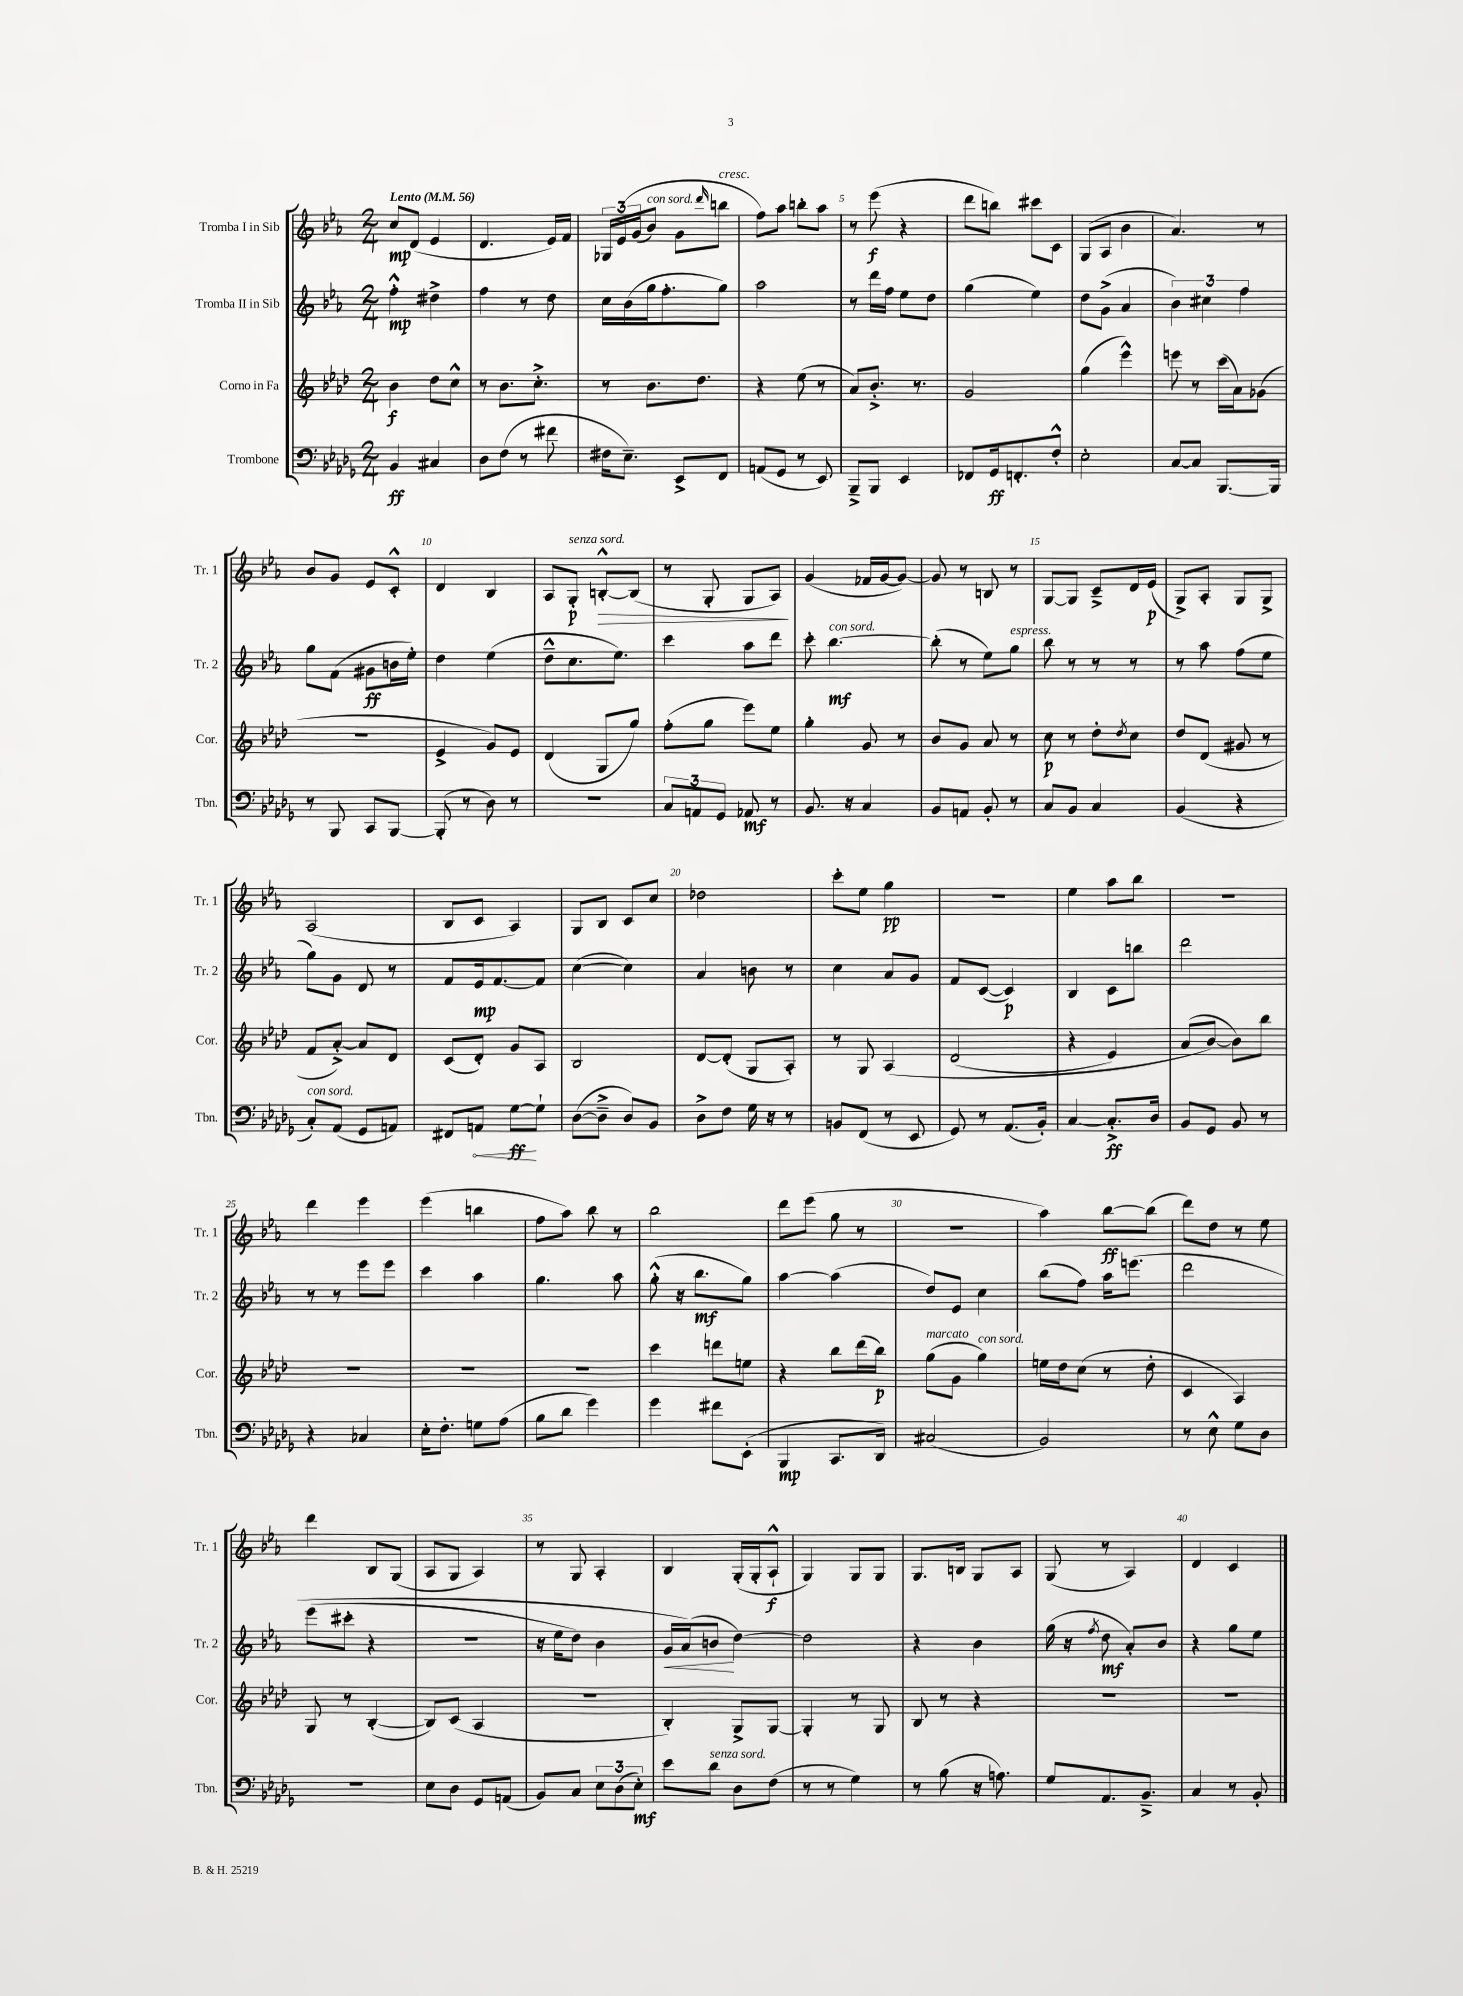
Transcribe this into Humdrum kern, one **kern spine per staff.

**kern	**kern	**kern	**kern
*staff4	*staff3	*staff2	*staff1
*clefF4	*clefG2	*clefG2	*clefG2
*k[b-e-a-d-g-]	*k[b-e-a-d-]	*k[b-e-a-]	*k[b-e-a-]
*M2/4	*M2/4	*M2/4	*M2/4
*MM56	*MM56	*MM56	*MM56
4BB-/	4b-\	4ff'^^\	8cc/L
.	.	.	(8d/J
4C#/	8dd-\L	4dd#^\	4e-/
.	8cc^^\J	.	.
=	=	=	=
8D-\L	8r	4ff\	4.d/
(8F\J	8.b-\L	.	.
8r	.	8r	.
.	8.cc'^\J	.	.
8f#\	.	8dd\	16e-/LL)
.	.	.	16f/JJ
=	=	=	=
16F#\LK	8r	16cc\LL	24G-/LL
.	.	.	&(24e-/
8.E-~\J)	.	(16b-\	.
.	.	.	(24g/J
.	8.b-\L	16gg\J	8b-/J)
.	.	8.ff'\	.
8EE-^/L	.	.	8g\L
.	8.dd-\J	.	.
.	.	.	16qqddd/
8FF/J	.	8gg\J)	8bb\J
=	=	=	=
(8AA/L	4r	2aa-\	8ff\L&)
8GG-/J	.	.	8aa-\J
8r	(8ee-\	.	8bb'\L
8EE-/)	8r	.	8aa-\J
=	=	=	=
8BBB-~^/L	8a-/L)	8r	8r
8BBB-/J	8.b-'^/J	16ddd\LL	(8eee-\
.	.	16ff\JJ	.
4EE-/	.	8ee-\L	4r
.	8.r	.	.
.	.	8dd\J	.
=	=	=	=
8FF-/L	2g/	(4gg\	8ddd\L
16GG-/k	.	.	8bb\J)
8.FF'/	.	.	.
.	.	4ee-\)	8ccc#\L
8F'^^/J	.	.	8c\J
=	=	=	=
2E-'\	(4gg\	8dd\L	(8G/L
.	.	(8g^\J	8A-/J
.	4eee-^^\)	4a-/	4b-\
=	=	=	=
[8C/L	8eee\	6b-\)	4.a-/)
8C/]J	8r	.	.
.	.	6cc#\	.
[8.BBB-/L	(16ccc\LL	.	.
.	16a-\J)	.	.
.	.	6ff\	.
.	(8g-\J	.	8r
16BBB-/]Jk	.	.	.
=	=	=	=
8r	2r	8gg\L	8b-/L
8BBB-/	.	(8f\J	8g/J
8CC/L	.	8g#\L	8e-/L
[8BBB-/J	.	16b\L	8c'^^/J
.	.	16ee-'\JJ)	.
=	=	=	=
(8BBB-'/]	4e-^/	4dd\	4d/
8r	.	.	.
8D-\)	8g/L)	(4ee-\	4B-/
8r	8e-/J	.	.
=	=	=	=
2r	(4d-/	8dd~^^\L	8A-/L
.	.	8.cc\	8G'/J
.	8G/L	.	[8B'^^/L
.	.	8.ee-\J)	.
.	8gg/J)	.	(8B/]J
=	=	=	=
12C/L	(8ff'\L	4ccc\	8r
12AA/	.	.	.
.	8gg\J	.	8G'/
12GG-/J	.	.	.
8AA-/	8eee-\L)	8aa-\L	8G/L
8r	8ee-\J	8ddd\J	8A-/J)
=	=	=	=
8.BB-/	4gg'\	8ccc'\	(4g/
.	.	[4.bb-\	.
16r	.	.	.
4C/	8g/	.	16f-/LL
.	.	.	[16g/J
.	8r	.	8g/_J)
=	=	=	=
8BB-/L	8b-/L	(8bb-'\]	8g/]
8AA/J	8g/J	8r	8r
8BB-'/	8a-/	8ee-\L)	8B/
8r	8r	8gg\J	8r
=	=	=	=
8C/L	8cc\	8bb-\	[8G/L
8BB-/J	8r	8r	8G/]J
4C/	8dd-'\L	8r	8c~^/L
.	8qdd-/	.	.
.	8cc\J	8r	16d/L
.	.	.	(16e-/JJ
=	=	=	=
(4BB-/	8dd-/L	8r	8G^/L)
.	(8d-/J	8aa-\	8A-'/J
4r	8g#/	(8ff\L	8G/L
.	8r	8ee-\J	8G^/J
=	=	=	=
8C'/L)	8f/L	8gg\L)	(2A-/
(8AA-/J	[8a-'^/J)	8g\J	.
8GG-/L	8a-/]L	8d/	.
8AA/J)	8d-/J	8r	.
=	=	=	=
8FF#/L	(8c/L	8f/L	8B-/L
8AA/J	8d-'/J)	16e-/k	8c/J
.	.	[8.f/	.
[8G-\L	8g/L	.	4A-/)
8G-`\]J	8A-/J	8f/]J	.
=	=	=	=
([8D-\L	2B-/	([4cc\	8G/L
8D-~^\]J	.	.	8B-/J
8D-/L)	.	4cc\])	8c/L
8BB-/J	.	.	8cc/J
=	=	=	=
8D-^\L	[8d-/L	4a-/	2dd-\
8F\J	(8d-'/]J	.	.
16G-\	8G/L	8b\	.
16r	.	.	.
8r	8A-'/J)	8r	.
=	=	=	=
8BB/L	8r	4cc\	8ccc'\L
(8FF/J	8G/	.	8ee-\J
8r	&(4A-/	8a-/L	4gg\
8EE-/	.	8g/J	.
=	=	=	=
8GG-/)	(2d-/	8f/L	2r
8r	.	([8c/J	.
(8.AA-/L	.	4c/])	.
16BB-'/Jk)	.	.	.
=	=	=	=
[4C/	4r	4B-/	4ee-\
8.C'^/]L	4e-/)	8c\L	8aa-\L
.	.	8bb\J	8bb-\J
16D-/Jk	.	.	.
=	=	=	=
8BB-/L	(8a-/L	2ddd\	2r
8GG-/J	[8b-/J&)	.	.
8BB-/	8b-\]L)	.	.
8r	8bb-\J	.	.
=	=	=	=
4r	2r	8r	4ddd\
.	.	8r	.
4C-/	.	8eee-\L	4eee-\
.	.	8eee-\J	.
=	=	=	=
16E-'\LK	2r	4ccc\	(4eee-\
8.F'\J	.	.	.
8G\L	.	4aa-\	4bb\
(8A-\J	.	.	.
=	=	=	=
8B-\L	2r	4.gg\	8ff\L
8d-\J	.	.	8aa-\J)
4g-\)	.	.	8bb-\
.	.	8aa-\	8r
=	=	=	=
4g-\	4ccc\	(8gg'^^\	2bb-\
.	.	16r	.
.	.	8.bb-\L	.
8f#\L	8ddd\L	.	.
(8EE-'\J	8ee\J	8gg\J)	.
=	=	=	=
4BBB-/	4r	[4aa-\	8ddd\L
.	.	.	(8eee-\J
8.CC/L	8bb-\L	(4aa-\]	8gg\
.	(16ddd-\L	.	8r
16DD-/Jk)	16bb-\JJ)	.	.
=	=	=	=
(2C#/	(8gg\L	8dd/L)	2r
.	8g\J	8e-/J	.
.	4gg\)	4cc\	.
=	=	=	=
2BB-/)	16ee\LL	(8bb-\L	4aa-\)
.	16dd-\J	.	.
.	(8cc\J	8ff\J)	.
.	8r	16aa-\LK	[8bb-\L
.	.	&(8.eee\J	.
.	8dd-'\	.	(8bb-\]J
=	=	=	=
8r	4c/	2ddd\	8ddd\L)
8E-^^\	.	.	8dd\J
8G-\L	4A-/)	.	8r
8D-\J	.	.	8ee-\
=	=	=	=
2r	8G/	(8eee-\L	4ddd\
.	8r	8ccc#'\J	.
.	([4B-'/	4r	8B-/L
.	.	.	(8G/J
=	=	=	=
8E-\L	8B-/]L)	2r	8A-/L
8D-\J	(8c/J	.	8G/J
8GG-/L	4A-/	.	4A-/)
(8AA/J	.	.	.
=	=	=	=
8BB-/L)	2r	16r	8r
.	.	16ee-\LK	.
8C/J	.	8dd\J)	8G/
12E-\L	.	4b-\	4A-'/
(12D-\	.	.	.
12E-'\J)	.	.	.
=	=	=	=
8e-\L	4B-'/)	16g/LL	4B-/
.	.	(16a-/J&)	.
8d-\J	.	8b/J	.
8D-\L	8G^/L	[4dd\)	(16G'/LL
.	.	.	16G'/J
(8F\J	[8G/J	.	8A-`^^/J
=	=	=	=
8r	4G'/]	2dd\]	4G/)
8r	.	.	.
4G-\)	8r	.	8G/L
.	8G/	.	8G/J
=	=	=	=
8r	8B-/	4r	8.G/L
(8B-\	8r	.	.
.	.	.	16B/Jk
16r	4r	4b-\	8G/L
8.A\)	.	.	.
.	.	.	8A-/J
=	=	=	=
8G-/L	2r	(16gg\	(8G/
.	.	16r	.
.	.	8qff/	.
8.AA-/	.	8dd\	8r
.	.	8a-'/L)	4A-/)
8.BB-~^/J	.	.	.
.	.	8b-/J	.
=	=	=	=
4C/	2r	4r	4d/
8r	.	8gg\L	4c/
8BB-'/	.	8ee-\J	.
==	==	==	==
*-	*-	*-	*-
